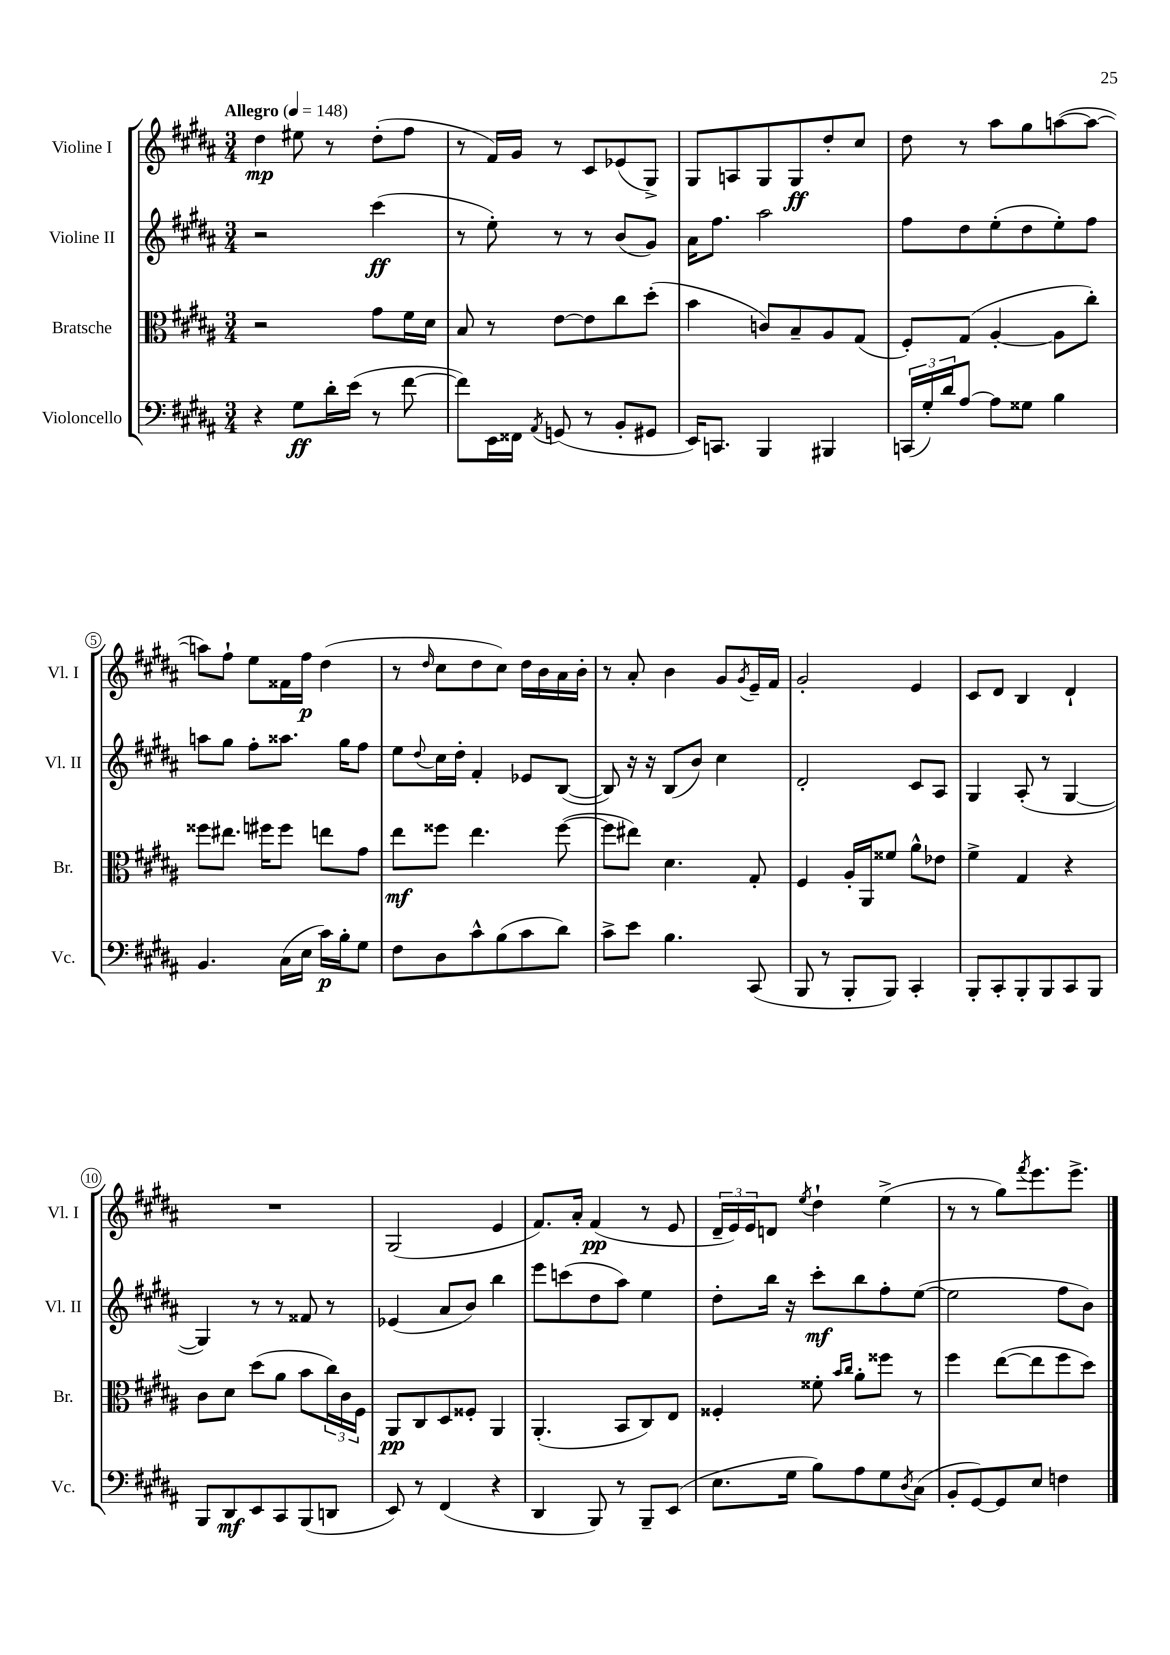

**kern	**kern	**kern	**kern
*staff4	*staff3	*staff2	*staff1
*clefF4	*clefC3	*clefG2	*clefG2
*k[f#c#g#d#a#]	*k[f#c#g#d#a#]	*k[f#c#g#d#a#]	*k[f#c#g#d#a#]
*M3/4	*M3/4	*M3/4	*M3/4
*MM148	*MM148	*MM148	*MM148
4r	2r	2r	4dd#
8G#	.	.	8ee#
16d#'	.	.	8r
(16e	.	.	.
8r	8g#	(4ccc#	(8dd#'
[8f#	16f#	.	8ff#
.	16d#	.	.
=	=	=	=
8f#])	8B	8r	8r
16EE	8r	8ee')	16f#)
16FF##	.	.	16g#
8qAA#	.	.	.
(8GG	[8e	8r	8r
8r	8e]	8r	8c#
8BB'	8cc#	(8b	(8e-
8GG#	(8dd#'	8g#)	8G#^)
=	=	=	=
16EE)	4b	16a#	8G#
8.CC	.	8.ff#	.
.	.	.	8A
4BBB	8c)	2aa#	8G#
.	8B~	.	8G#
4BBB#	8A#	.	8dd#'
.	(8G#	.	8cc#
=	=	=	=
(24CC	8F#')	8ff#	8dd#
24G#')	.	.	.
24d#	.	.	.
[8A#	(8G#	8dd#	8r
8A#]	[4A#'	(8ee'	8aa#
8G##	.	8dd#	8gg#
4B	8A#]	8ee')	([8aa
.	8cc#')	8ff#	8aa_
=	=	=	=
4.BB	8ff##	8aa	8aa])
.	8.ee#	8gg#	8ff#`
.	.	8ff#'	8ee
.	16ff#	.	.
(16C#	8ff#	8.aa##	16f##
16E	.	.	16ff#
16c#)	8ee	.	(4dd#
16B'	.	16gg#	.
8G#	8g#	8ff#	.
=	=	=	=
8F#	8ee	8ee	8r
.	.	8qqdd#	16qqdd#
8D#	8ff##	16cc#	8cc#
.	.	16dd#'	.
8c#^^	4.ee	4f#'	8dd#
(8B	.	.	8cc#)
8c#	.	8e-	16dd#
.	.	.	16b
8d#)	([8ff##	([8B	16a#
.	.	.	16b'
=	=	=	=
8c#^	8ff##]	8B])	8r
8e	8ee#)	16r	8a#'
.	.	16r	.
4.B	4.d#	(8B	4b
.	.	8b)	.
.	.	4cc#	8g#
.	.	.	8qg#
(8CC#	8G#'	.	16e~
.	.	.	16f#
=	=	=	=
8BBB	4F#	2d#'	2g#'
8r	.	.	.
8BBB'	16A#'	.	.
.	16AA#	.	.
8BBB)	8f##	.	.
4CC#'	8a#^^	8c#	4e
.	8e-	8A#	.
=	=	=	=
8BBB'	4f#^	4G#	8c#
8CC#'	.	.	8d#
8BBB'	4G#	(8A#'	4B
8BBB	.	8r	.
8CC#	4r	[4G#	4d#`
8BBB	.	.	.
=	=	=	=
8BBB	8c#	4G#])	2.r
8DD#	8d#	.	.
8EE	(8dd#	8r	.
8CC#	8a#	8r	.
(8BBB	8b	8f##	.
8DD	24cc#)	8r	.
.	24c#	.	.
.	24F#	.	.
=	=	=	=
8EE)	8AA#	(4e-	(2G#
8r	8C#	.	.
(4FF#	8D#	8a#	.
.	8F##'	8b)	.
4r	4AA#	4bb	4e
=	=	=	=
4DD#	(4.AA#'	8eee	8.f#)
.	.	(8ccc	.
.	.	.	16a#'
8BBB)	.	8dd#	(4f#
8r	8BB	8aa#)	.
8BBB~	8C#)	4ee	8r
(8EE	8E	.	8e
=	=	=	=
8.E	4F##'	8dd#'	24d#~
.	.	.	24e)
.	.	.	24e
.	.	16bb	8d
16G#	.	16r	.
.	.	.	8qee
8B)	8f##'	8ccc#'	4dd#`
.	16qqb	.	.
.	16qqcc#	.	.
8A#	8a#'	8bb	.
8G#	8ff##	8ff#'	(4ee^
8qD#	.	.	.
(8C#	8r	([8ee	.
=	=	=	=
8BB'	4ff#	2ee]	8r
[8GG#)	.	.	8r
8GG#]	([8ee	.	8gg#)
.	.	.	8qfff#
8E	8ee]	.	8.eee
4F	8ff#	8ff#	.
.	.	.	8.eee^
.	8dd#)	8b)	.
==	==	==	==
*-	*-	*-	*-
